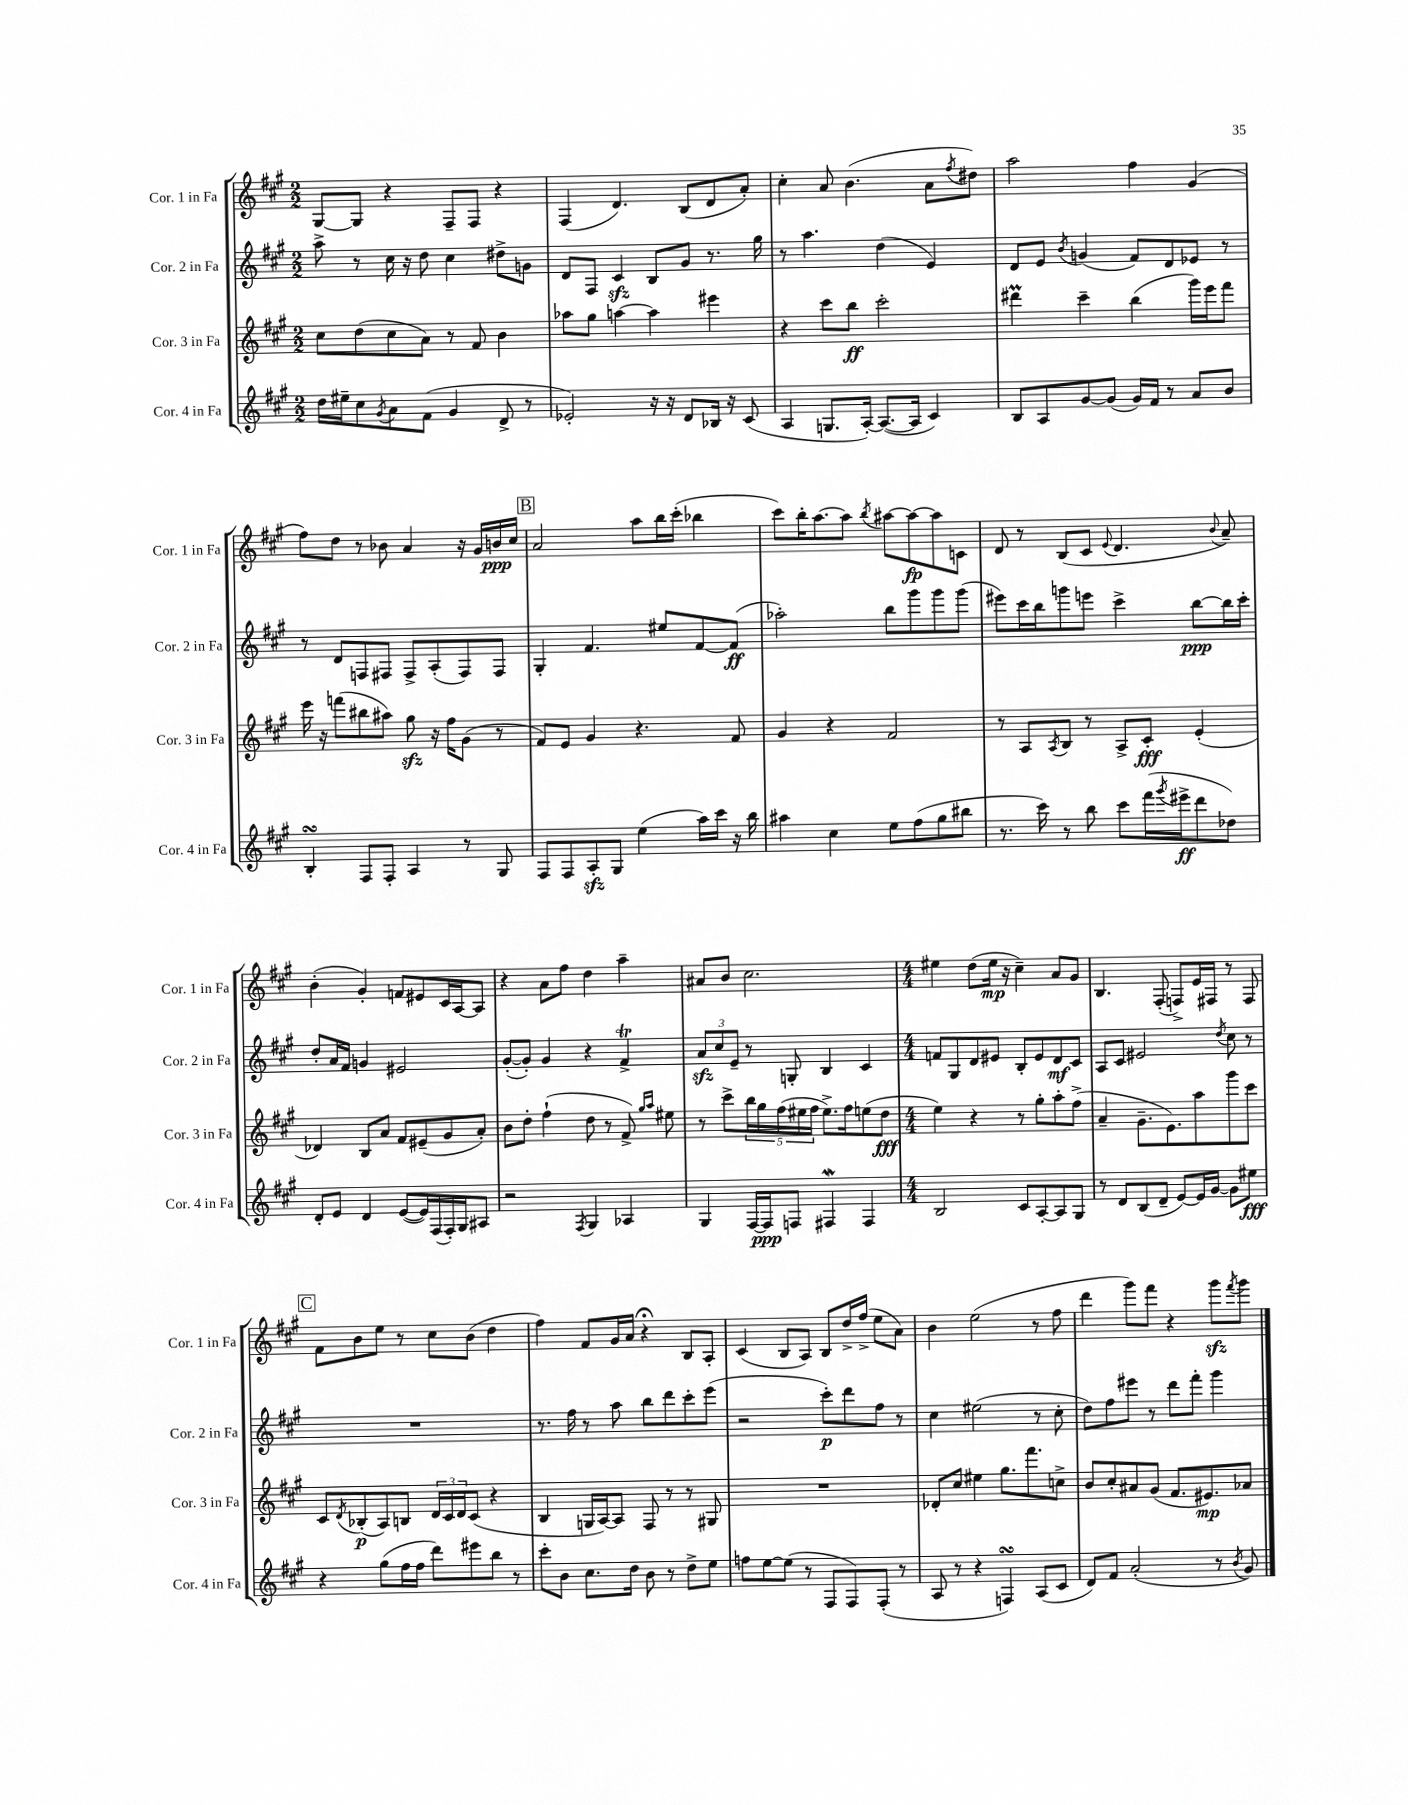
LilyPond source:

<<
\new StaffGroup <<
\new Staff = "s0" \with { instrumentName = "Cor. 1 in Fa" shortInstrumentName = "Cor. 1 in Fa" } {
    \clef treble \key a \major \numericTimeSignature \time 2/2
    gis8~ gis8 r4 fis8-- fis8 r4 |
    fis4( d'4.) b8( d'8 a'8-.) |
    cis''4-. a'8 b'4.( a'8 \acciaccatura { fis''8 } dis''8) |
    a''2 fis''4 gis'4( |
    fis''8) d''8 r8 bes'8 a'4 r16 gis'16 b'16\ppp cis''16 |
    \mark \markup { \box "B" } a'2 a''8 b''16 cis'''16-.( bes''4 |
    cis'''8) b''16-. a''8.~ a''8 \acciaccatura { b''8 } ais''8~ ais''8~\fp ais''8 c'8 |
    d'8 r8 b8( cis'8 \appoggiatura { e'8 } d'4. \appoggiatura { b'8 } a'8--) |
    b'4-.( gis'4-.) f'8 eis'8 cis'16 a16~ a8 |
    r4 a'8 fis''8 d''4 a''4-- |
    ais'8 b'8 cis''2. |
    \numericTimeSignature \time 4/4 eis''4 d''8( eis''16\mp r16 cis''4--) a'8 gis'8 |
    b4. fis8-.( f8->) e'16 fis16 r8 fis8 |
    \mark \markup { \box "C" } fis'8 b'8 e''8 r8 cis''8 b'8( d''4 |
    fis''4) fis'8 gis'16 a'16 r4\fermata b8 a8-. |
    cis'4( b8 a8) b8 d''16-> fis''16->( e''8 a'8) |
    b'4 e''2( r8 fis''8 |
    d'''4 gis'''8) fis'''8 r4 gis'''8\sfz \acciaccatura { fis'''8 } gis'''8 \bar "|." |
}
\new Staff = "s1" \with { instrumentName = "Cor. 2 in Fa" shortInstrumentName = "Cor. 2 in Fa" } {
    \clef treble \key a \major \numericTimeSignature \time 2/2
    a''8-> r8 cis''16 r16 d''8 cis''4 dis''8-> g'8 |
    d'8 fis8 cis'4\sfz b8 gis'8 r8. gis''16 |
    r8 a''4. d''4( e'4) |
    d'8 e'8 \acciaccatura { b'8 } g'4( fis'8) d'8 ees'8 r8 |
    r8 d'8 f8 fis8 fis8-> a8-.( fis8) fis8 |
    \mark \markup { \box "B" } gis4-. fis'4. eis''8 fis'8~ fis'8\ff( |
    aes''2-.) b''8 gis'''8 gis'''8 gis'''8( |
    eis'''8) cis'''16 b''16 g'''8 e'''8 cis'''4-> b''8~\ppp b''16 cis'''16-. |
    d''8-. a'16 fis'16 g'4 eis'2 |
    gis'8~-.( gis'8-.) gis'4 r4 fis'4->\trill |
    \tuplet 3/2 { a'8\sfz cis''8 e'8-- } r8 g8-. b4 cis'4 |
    \numericTimeSignature \time 4/4 f'8 gis8 d'8 eis'8 b8-. eis'8 d'8\mf cis'8 |
    a8 cis'8 eis'2 \acciaccatura { d''8 } cis''8 r8 |
    \mark \markup { \box "C" } R1 |
    r8. fis''16 r8 a''8 b''8 d'''8 cis'''8-. e'''8( |
    r2 cis'''8-.\p) d'''8 fis''8 r8 |
    cis''4 eis''2( r8 cis''8-. |
    d''8) fis''8 eis'''8 r8 d'''8 fis'''8-. gis'''4 \bar "|." |
}
\new Staff = "s2" \with { instrumentName = "Cor. 3 in Fa" shortInstrumentName = "Cor. 3 in Fa" } {
    \clef treble \key a \major \numericTimeSignature \time 2/2
    cis''8 d''8( cis''8 a'8) r8 fis'8 b'4 |
    aes''8 gis''8 a''4~ a''4 eis'''4 |
    r4 cis'''8 b''8\ff cis'''2-. |
    dis'''4\prall cis'''4-- b''4( gis'''16) e'''16 fis'''8 |
    e'''16 r16 f'''8( bis''8 ais''8) gis''8\sfz r16 fis''16 gis'8( r8 |
    \mark \markup { \box "B" } fis'8) e'8 gis'4 r4. fis'8 |
    gis'4 r4 fis'2 |
    r8 a8 \acciaccatura { a8 } b8 r8 a8-> cis'8-.\fff e'4-.( |
    des'4) b8 a'8 fis'8 eis'8--( gis'8 a'8-.) |
    b'8 d''8-. fis''4-!( d''8 r8 fis'8->) \grace { gis''16 a''16 } eis''8 |
    r8 cis'''8-> \tuplet 5/4 { b''16 gis''16 fis''16( eis''16 fis''16 } eis''8.->) fis''16 e''8( d''8\fff |
    \numericTimeSignature \time 4/4 e''4) r4 r8 gis''8-. a''8-. fis''8->( |
    a'4-- gis'8.-- e'8.) a''8 gis'''8 cis'''8 |
    \mark \markup { \box "C" } cis'8 \acciaccatura { d'8 } bes8-.\p( a8) b8 \tuplet 3/2 { d'16 cis'16 d'16 } cis'8( r4 |
    b4 g16 a16~) a8 fis8 r8 r8 gis8 |
    R1 |
    des'8-. cis''8 eis''4 gis''8. fis'''8. c''8-> |
    b'8 cis''8-. ais'8 gis'8( fis'8. eis'8.\mp) aes'8 \bar "|." |
}
\new Staff = "s3" \with { instrumentName = "Cor. 4 in Fa" shortInstrumentName = "Cor. 4 in Fa" } {
    \clef treble \key a \major \numericTimeSignature \time 2/2
    d''16 eis''16-- cis''8 \acciaccatura { gis'8 } a'8 fis'8( gis'4 d'8-> r8 |
    ees'2-.) r16 r16 d'8 bes16 r16 cis'8( |
    a4 g8. a16~-.) a8.~( a16 cis'4) |
    b8 a8 gis'8~ gis'8( gis'16) fis'16 r8 a'8 b'8 |
    b4-.\turn fis8 fis8-. a4 r8 gis8 |
    \mark \markup { \box "B" } fis8 fis8 a8-.\sfz gis8 e''4( a''16) cis'''16 r16 b''16 |
    ais''4 cis''4 e''8 fis''8( gis''8 bis''8 |
    r8. cis'''16) r8 b''8 cis'''8 fis'''16( \acciaccatura { gis'''8 } eis'''16->\ff d'''8 des''8) |
    d'8-. e'8 d'4 e'8~( e'16) fis16( fis16-.) gis16 ais8 |
    r2 \acciaccatura { fis8 } gis4 aes4 |
    gis4 fis16~ fis16\ppp f8 fis4\mordent fis4 |
    \numericTimeSignature \time 4/4 b2 cis'8 a8~-. a8 gis8 |
    r8 d'8 b8( d'8-- e'8~) e'16 gis'16~ gis'8 eis''8\fff |
    \mark \markup { \box "C" } r4 gis''8( fis''16 fis''16 d'''8) eis'''8 b''8 r8 |
    cis'''8-. b'8 cis''8. d''16 b'8 r8 d''8-> e''8 |
    f''8 e''8~ e''8( r8 fis8 fis8) fis8-.( r8 |
    a8 r8 r4 f4\turn) a8( cis'8 |
    d'8) fis'8 a'2-.( r8 \acciaccatura { b'8 } gis'8) \bar "|." |
}
>>
>>
\layout { \context { \Score \remove "Bar_number_engraver" } }
